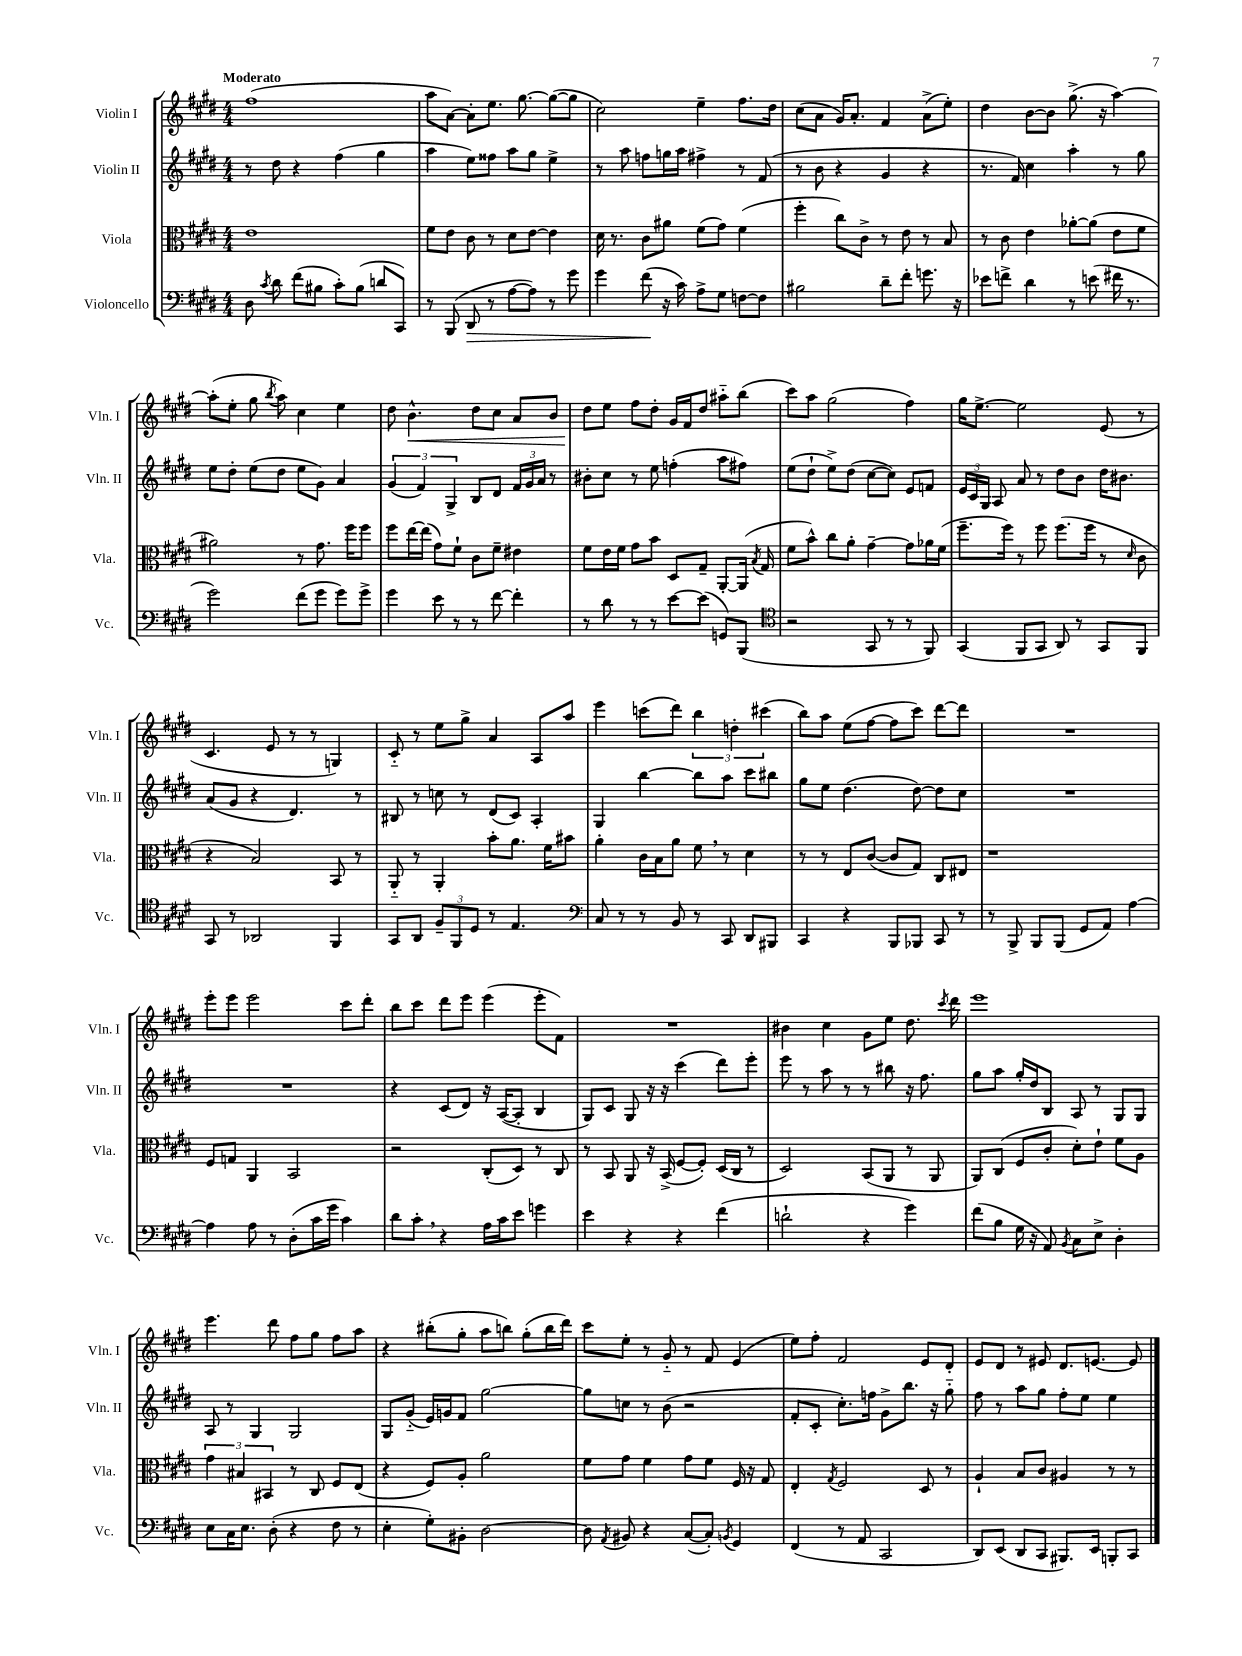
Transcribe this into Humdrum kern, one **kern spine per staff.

**kern	**dynam	**kern	**kern	**kern	**dynam
*part4	*part4	*part3	*part2	*part1	*part1
*staff4	*staff4	*staff3	*staff2	*staff1	*staff1
*I"Violoncello	*	*I"Viola	*I"Violin II	*I"Violin I	*
*I'Vc.	*	*I'Vla.	*I'Vln. II	*I'Vln. I	*
*clefF4	*	*clefC3	*clefG2	*clefG2	*
*k[f#c#g#d#]	*	*k[f#c#g#d#]	*k[f#c#g#d#]	*k[f#c#g#d#]	*
*M4/4	*	*M4/4	*M4/4	*M4/4	*
=1	=1	=1	=1	=1	=1
!	!	!	!	!LO:TX:a:B:t=Moderato	!
8D#\	.	1e	8r	(1ff#	.
8qc#/	.	.	.	.	.
8d#\	.	.	8dd#\	.	.
(8f#\L	.	.	4r	.	.
8B#X\J	.	.	.	.	.
8c#'\L)	.	.	(4ff#\	.	.
(8B#\J	.	.	.	.	.
8dn/L	.	.	4gg#\	.	.
8CC#/J)	.	.	.	.	.
=2	=2	=2	=2	=2	=2
8r	.	8f#\L	4aa\	8aa\L	.
(8BBB/	.	8e\J	.	[8a\J)	.
!	!LO:HP:b	!	!	!	!
8DD#/	>	8c#\	8ee\L)	8a'\L]	.
8r	.	8r	8ff##X\J	8.ee\J	.
[8A\L	.	8d#\L	8aa\L	.	.
.	.	.	.	[8.gg#\	.
8A\J])	.	[8e\J	8gg#\J	.	.
8r	.	4e\]	4ee^\	(8gg#\L_	.
8g#\	.	.	.	8gg#\J]	.
=3	=3	=3	=3	=3	=3
4g#\	.	16d#\	8r	2cc#\)	.
.	.	8.r	.	.	.
.	.	.	8aa\	.	.
(8f#\	.	8c#\L	8ffn\L	.	.
16r	]	8a#X\J	16ggn\L	.	.
16c#\)	.	.	16aa\JJ	.	.
8A^\L	.	(8f#\L	4ff#X^\	4ee~\	.
8G#\J	.	8g#\J)	.	.	.
[8Fn\L	.	(4f#\	8r	8.ff#\L	.
8F\J]	.	.	(8f#/	.	.
.	.	.	.	16dd#\Jk	.
=4	=4	=4	=4	=4	=4
2B#X\	.	4ff#'\	8r	(8cc#\L	.
.	.	.	8b\	8a\J	.
.	.	8cc#\L)	4r	16g#/KL)	.
.	.	.	.	8.a'/J	.
.	.	8c#^\J	.	.	.
8d#~\L	.	8r	4g#/	4f#/	.
8f#'\J	.	8e\	.	.	.
8.gn\	.	8r	4r	(8a^\L	.
.	.	8B/	.	8ee'\J)	.
16r	.	.	.	.	.
=5	=5	=5	=5	=5	=5
8e-X\L	.	8r	8.r	4dd#\	.
8fn^\J	.	8c#\	.	.	.
.	.	.	16f#/)	.	.
4d#\	.	4e\	4cc#\	[8b\L	.
.	.	.	.	8b\J]	.
8r	.	[8a-X'\L	4aa'\	(8.gg#^\	.
(8en\	.	(8a-\J]	.	.	.
.	.	.	.	16r	.
16f#X\	.	8e\L	8r	[4aa\)	.
8.r	.	.	.	.	.
.	.	8f#\J	8gg#\	.	.
!!LO:LB:g=z
=6	=6	=6	=6	=6	=6
2g#\)	.	2a#X\)	8ee\L	(8aa'\L]	.
.	.	.	8dd#'\J	8ee'\J	.
.	.	.	(8ee\L	8gg#\	.
.	.	.	.	8qbb/	.
.	.	.	8dd#\J	8aa\)	.
(8f#\L	.	8r	8ee\L	4cc#\	.
8g#\J	.	8.g#\	8g#\J)	.	.
8g#\L)	.	.	4a/	4ee\	.
.	.	16ff#\KL	.	.	.
8g#^\J	.	8ff#\J	.	.	.
=7	=7	=7	=7	=7	=7
4g#\	.	8ff#\L	(6g#/	8dd#\	.
!	!	!	!	!	!LO:HP:b
.	.	[16ee\L	.	4.b^^\	<
.	.	.	6f#/)	.	.
.	.	(16ee\JJ]	.	.	.
8e\	.	8g#\L)	.	.	.
.	.	.	6G#^/	.	.
8r	.	8f#`\J	.	.	.
8r	.	8c#\L	8B/L	8dd#\L	.
[8f#\	.	8f#~\J	8d#/J	8cc#\J	.
4f#'\]	.	4e#X\	24f#/LL	8a/L	.
.	.	.	24g#/	.	.
.	.	.	24a/JJ	.	.
.	.	.	8r	8b/J	.
=8	=8	=8	=8	=8	=8
8r	.	8f#\L	8b#X'\L	8dd#\L	.
8d#\	.	16e\L	8cc#\J	8ee\J	[
.	.	16f#\JJ	.	.	.
8r	.	8g#\L	8r	8ff#\L	.
8r	.	8b\J	8ee\	8dd#'\J	.
[8e\L	.	8D#/L	(4ffn'\	16g#/LL	.
.	.	.	.	16f#/J	.
(8e\J]	.	8G#~/J	.	8dd#/J	.
8GGn/L)	.	[8AA'/L	8aa\L	8aa#X\L	.
(8BBB/J	.	(16AA/Jk]	8ff#X\J)	(8bb\J	.
.	.	8qB/	.	.	.
.	.	16G#/	.	.	.
=9	=9	=9	=9	=9	=9
*clefC4	*	*	*	*	*
2r	.	8f#\L	(8ee\L	8ccc#\L)	.
.	.	8b^^\J)	8dd#`\J	8aa\J	.
.	.	8cc#\L	8ee^\L)	(2gg#\	.
.	.	8a'\J	(8dd#\J	.	.
8GG#/	.	[4g#~\	[8cc#\L	.	.
8r	.	.	8cc#\J])	.	.
8r	.	8g#\L]	8e/L	4ff#\)	.
8FF#/)	.	16a-X\L	8fn/J	.	.
.	.	(16f#\JJ	.	.	.
=10	=10	=10	=10	=10	=10
(4GG#/	.	8.ff#~\L	24e/LL	16gg#\KL	.
.	.	.	24c#/	.	.
.	.	.	.	[8.ee^\J	.
.	.	.	24G#/JJ	.	.
.	.	.	8A/	.	.
.	.	16ff#\Jk)	.	.	.
8FF#/L	.	8r	8a/	2ee\]	.
8GG#/J	.	8ff#\	8r	.	.
8AA/)	.	(8.ff#\L	8dd#\L	.	.
8r	.	.	8b\J	.	.
.	.	16ff#\Jk	.	.	.
8GG#/L	.	8r	16dd#\KL	(8e/	.
.	.	.	8.b#X\J	.	.
.	.	16qqd#/	.	.	.
8FF#/J	.	8c#\	.	8r	.
!!LO:LB:g=z
=11	=11	=11	=11	=11	=11
8GG#/	.	4r	(8a/L	4.c#/	.
8r	.	.	8g#/J	.	.
2AA-X/	.	2B/)	4r	.	.
.	.	.	.	8e/	.
.	.	.	4.d#/)	8r	.
.	.	.	.	8r	.
4FF#/	.	8BB/	.	4Gn/)	.
.	.	8r	8r	.	.
=12	=12	=12	=12	=12	=12
8GG#/L	.	8AA/	8B#X/	8c#/	.
8AA/J	.	8r	8r	8r	.
12F#~/L	.	4AA'/	8ccn\	8ee\L	.
12FF#/	.	.	.	.	.
.	.	.	8r	8gg#^\J	.
12D#/J	.	.	.	.	.
8r	.	8b'\L	(8d#/L	4a/	.
4.E/	.	8.a\J	8c#/J)	.	.
.	.	.	4A'/	8A/L	.
.	.	16f#\KL	.	.	.
.	.	8b#X\J	.	8aa/J	.
=13	=13	=13	=13	=13	=13
*clefF4	*	*	*	*	*
8C#/	.	4a'\	4G#/	4eee\	.
8r	.	.	.	.	.
8r	.	16c#\LL	[4bb\	(8cccn\L	.
.	.	16B\J	.	.	.
8BB/	.	8a\J	.	8ddd#\J)	.
8r	.	8f#,\	8bb\L]	6bb\	.
8CC#/	.	8r	8aa\J	.	.
.	.	.	.	6ddn'\	.
8DD#/L	.	4d#\	8ccc#\L	.	.
.	.	.	.	(6ccc#X\	.
8BBB#X/J	.	.	8bb#X\J	.	.
=14	=14	=14	=14	=14	=14
4CC#/	.	8r	8gg#\L	8bb\L)	.
.	.	8r	8ee\J	8aa\J	.
4r	.	8E/L	(4.dd#\	(8ee\L	.
.	.	([8c#/J	.	[8ff#\J	.
8BBB/L	.	8c#/L]	.	8ff#\L]	.
8BBB-X/J	.	8G#/J)	[8dd#\)	8ccc#\J)	.
8CC#/	.	8C#/L	8dd#\L]	[8ddd#\L	.
8r	.	8E#X/J	8cc#\J	8ddd#\J]	.
=15	=15	=15	=15	=15	=15
8r	.	1r	1r	1r	.
8BBB^/	.	.	.	.	.
8BBB/L	.	.	.	.	.
(8BBB/J	.	.	.	.	.
8GG#/L	.	.	.	.	.
8AA/J)	.	.	.	.	.
[4A\	.	.	.	.	.
!!LO:LB:g=z
=16	=16	=16	=16	=16	=16
4A\]	.	8F#/L	1r	8eee'\L	.
.	.	8Gn/J	.	8eee\J	.
8A\	.	4AA/	.	2eee\	.
8r	.	.	.	.	.
(8D#'\L	.	2BB/	.	.	.
16c#\L	.	.	.	.	.
16g#\JJ	.	.	.	.	.
4c#\)	.	.	.	8ccc#\L	.
.	.	.	.	8ddd#'\J	.
=17	=17	=17	=17	=17	=17
8d#\L	.	2r	4r	8bb\L	.
8c#',\J	.	.	.	8ccc#\J	.
4r	.	.	(8c#/L	8ddd#\L	.
.	.	.	8d#/J)	8eee\J	.
16A\LL	.	(8C#'/L	16r	(4eee\	.
16c#\J	.	.	([16A/KL	.	.
8e\J	.	8D#/J)	8A'/J]	.	.
4gn\	.	8r	4B/	8eee'\L	.
.	.	8C#/	.	8f#\J)	.
=18	=18	=18	=18	=18	=18
4e\	.	8r	8G#/L)	1r	.
.	.	8BB/	8c#/J	.	.
4r	.	8AA/	8G#/	.	.
.	.	16r	16r	.	.
.	.	(16BB^/	16r	.	.
4r	.	[8F#/L	(4ccc#\	.	.
.	.	8F#'/J])	.	.	.
(4f#\	.	(16D#/LL	8ddd#\L)	.	.
.	.	16C#/JJ	.	.	.
.	.	8r	8eee'\J	.	.
=19	=19	=19	=19	=19	=19
2dn`\	.	2D#/)	8eee\	4b#X\	.
.	.	.	8r	.	.
.	.	.	8aa\	4cc#\	.
.	.	.	8r	.	.
4r	.	(8BB/L	8r	8g#\L	.
.	.	8AA/J	8bb#X\	8ee\J	.
4g#\)	.	8r	16r	8.dd#\	.
.	.	.	8.ff#\	.	.
.	.	8AA/	.	.	.
.	.	.	.	8qccc#/	.
.	.	.	.	16ddd#\	.
=20	=20	=20	=20	=20	=20
(8f#\L	.	8AA/L)	8gg#\L	1eee	.
8B\J	.	(8C#/J	8aa\J	.	.
16G#\	.	8F#/L	16gg#'/LL	.	.
16r	.	.	16dd#/J	.	.
8AA/)	.	8c#'/J	8B/J	.	.
8qBB/	.	.	.	.	.
8C#\L	.	8d#'\L)	8A/	.	.
8E^\J	.	8e`\J	8r	.	.
4D#'\	.	8f#\L	8G#/L	.	.
.	.	8A\J	8G#/J	.	.
!!LO:LB:g=z
=21	=21	=21	=21	=21	=21
8E\L	.	6g#\	8A/	4.eee\	.
16C#\K	.	.	8r	.	.
.	.	6B#X/	.	.	.
8.E\J	.	.	.	.	.
.	.	.	4G#/	.	.
.	.	6BB#X/	.	.	.
(8D#'\	.	.	.	8ddd#\	.
4r	.	8r	2G#/	8ff#\L	.
.	.	8C#/	.	8gg#\J	.
8F#\	.	8F#/L	.	8ff#\L	.
8r	.	(8E/J	.	8aa\J	.
=22	=22	=22	=22	=22	=22
4E'\	.	4r	8G#/L	4r	.
.	.	.	(8g#/J	.	.
8G#'\L)	.	8F#/L)	16e/LL)	(8bb#X'\L	.
.	.	.	16gn/J	.	.
8BB#X'\J	.	8A'/J	8f#/J	8gg#'\J	.
[2D#\	.	2a\	[2gg#\	8aa\L	.
.	.	.	.	8bbn\J)	.
.	.	.	.	(8gg#'\L	.
.	.	.	.	16bb\L	.
.	.	.	.	16ddd#\JJ)	.
=23	=23	=23	=23	=23	=23
8D#\]	.	8f#\L	8gg#\L]	8ccc#\L	.
8qAA/	.	.	.	.	.
8BB#X/	.	8g#\J	8ccn\J	8ee'\J	.
4r	.	4f#\	8r	8r	.
.	.	.	(8b\	8g#/	.
([8C#/L	.	8g#\L	2r	8r	.
8C#'/J])	.	8f#\J	.	8f#/	.
8qBBn/	.	.	.	.	.
4GG#/	.	16F#/	.	(4e/	.
.	.	16r	.	.	.
.	.	8G#/	.	.	.
=24	=24	=24	=24	=24	=24
(4FF#/	.	4E'/	8f#'/L	8ee\L)	.
.	.	.	8c#'/J	8ff#'\J	.
.	.	8qG#/	.	.	.
8r	.	2F#/	8.cc#'\L)	2f#/	.
8AA/	.	.	.	.	.
.	.	.	16ffn\Jk	.	.
2CC#/	.	.	8g#^\L	.	.
.	.	.	8.bb\J	.	.
.	.	8D#/	.	8e/L	.
.	.	.	16r	.	.
.	.	8r	8gg#\	8d#'/J	.
=25	=25	=25	=25	=25	=25
8DD#/L)	.	4A`/	8ff#\	8e/L	.
(8EE/J	.	.	8r	8d#/J	.
8DD#/L	.	8B/L	8aa\L	8r	.
8CC#/J	.	8c#/J	8gg#\J	8e#X/	.
8.BBB#X/L)	.	4A#X/	8ff#'\L	8.d#/L	.
.	.	.	8ee\J	.	.
16EE/Jk	.	.	.	[8.en/J	.
8BBBn'/L	.	8r	4ee\	.	.
8CC#/J	.	8r	.	8e/]	.
==	==	==	==	==	==
*-	*-	*-	*-	*-	*-
